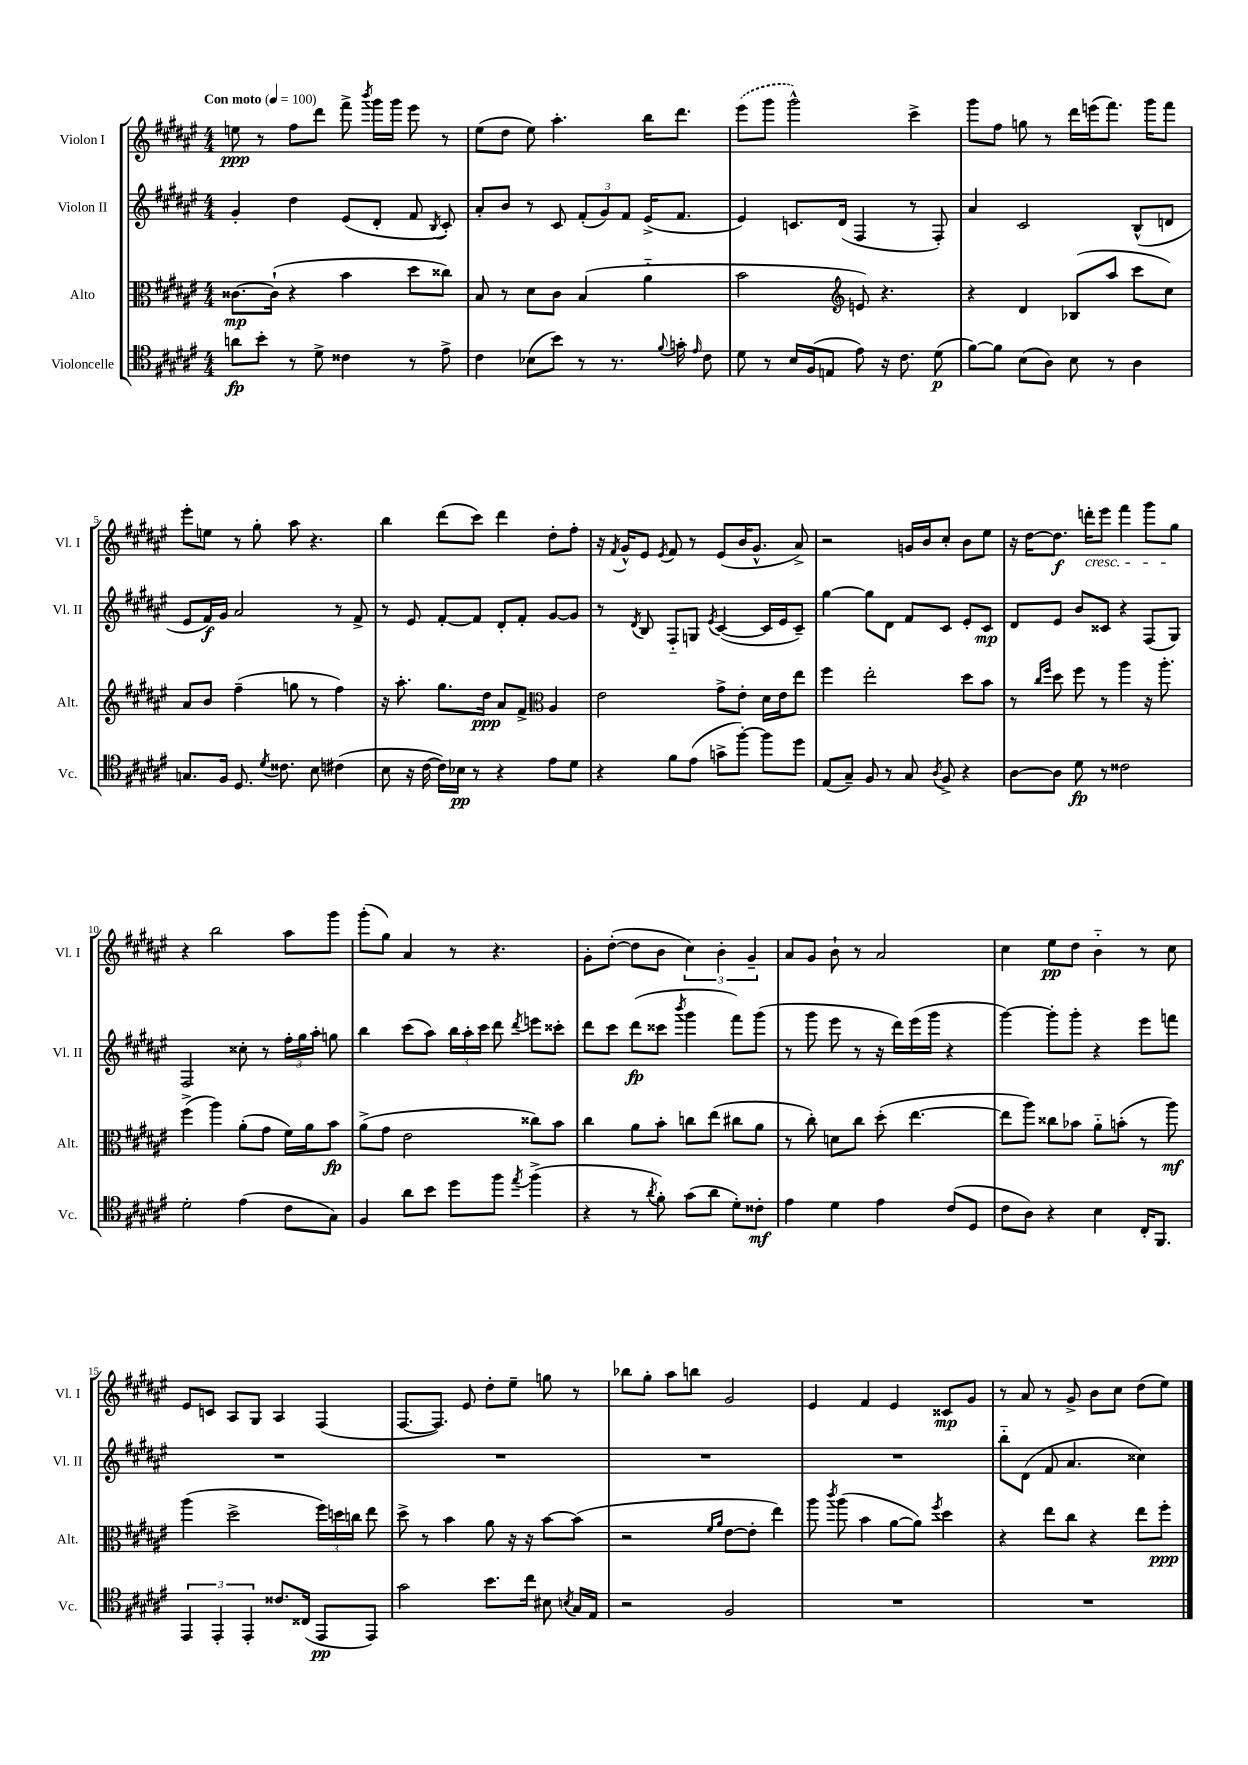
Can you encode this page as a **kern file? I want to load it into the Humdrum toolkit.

**kern	**dynam	**kern	**dynam	**kern	**dynam	**kern	**dynam
*part4	*part4	*part3	*part3	*part2	*part2	*part1	*part1
*staff4	*staff4	*staff3	*staff3	*staff2	*staff2	*staff1	*staff1
*I"Violoncelle	*	*I"Alto	*	*I"Violon II	*	*I"Violon I	*
*I'Vc.	*	*I'Alt.	*	*I'Vl. II	*	*I'Vl. I	*
*clefC4	*	*clefC3	*	*clefG2	*	*clefG2	*
*k[f#c#g#d#a#e#]	*	*k[f#c#g#d#a#e#]	*	*k[f#c#g#d#a#e#]	*	*k[f#c#g#d#a#e#]	*
*M4/4	*	*M4/4	*	*M4/4	*	*M4/4	*
*MM100	*	*MM100	*	*MM100	*	*MM100	*
=1	=1	=1	=1	=1	=1	=1	=1
!	!	!	!	!	!	!LO:TX:a:B:t=Con moto	!
8an\L	fp	[8.c##X\L	mp	4g#'/	.	8een\	ppp
8b'\J	.	.	.	.	.	8r	.
.	.	(16c##`\Jk]	.	.	.	.	.
8r	.	4r	.	4dd#\	.	8ff#\L	.
8d#^\	.	.	.	.	.	8ddd#\J	.
4c##X\	.	4b\	.	(8e#/L	.	8fff#^\	.
.	.	.	.	.	.	8qbbb/	.
.	.	.	.	8d#'/J	.	16ggg#\LL	.
.	.	.	.	.	.	16ggg#\JJ	.
8r	.	8dd#\L	.	8f#/	.	8eee#\	.
.	.	.	.	8qB/	.	.	.
8e#^\	.	8cc##X\J)	.	8c#'/)	.	8r	.
=2	=2	=2	=2	=2	=2	=2	=2
4c#\	.	8B/	.	8a#'/L	.	(8ee#\L	.
.	.	8r	.	8b/J	.	8dd#\J	.
(8B-X\L	.	8d#\L	.	8r	.	8ee#\)	.
8b\J)	.	8c#\J	.	8c#/	.	4.aa#'\	.
8r	.	(4B/	.	(12f#'/L	.	.	.
.	.	.	.	12g#/)	.	.	.
8.r	.	.	.	.	.	.	.
.	.	.	.	12f#/J	.	.	.
.	.	4a#\	.	(16e#^/KL	.	16bb\KL	.
8qqf#/	.	.	.	.	.	.	.
16gn'\	.	.	.	8.f#/J	.	8.ddd#\J	.
16qqe#/	.	.	.	.	.	.	.
8c#\	.	.	.	.	.	.	.
=3	=3	=3	=3	=3	=3	=3	=3
8d#\	.	2b\	.	4e#/)	.	(8eee#\L	.
8r	.	.	.	.	.	8ggg#\J	.
16B/LL	.	.	.	8.cn/L	.	2ggg#^^\)	.
(16F#/J	.	.	.	.	.	.	.
8En/J	.	.	.	.	.	.	.
.	.	.	.	(16d#/Jk	.	.	.
*	*	*clefG2	*	*	*	*	*
8e#\)	.	8en/)	.	4F#/	.	.	.
16r	.	4.r	.	.	.	.	.
8.c#\	.	.	.	.	.	.	.
.	.	.	.	8r	.	4ccc#^\	.
(8d#\	p	.	.	8F#'/)	.	.	.
=4	=4	=4	=4	=4	=4	=4	=4
[8f#\L)	.	4r	.	4a#/	.	8ggg#\L	.
8f#\J]	.	.	.	.	.	8ff#\J	.
(8B\L	.	4d#/	.	2c#/	.	8ggn\	.
8A#\J)	.	.	.	.	.	8r	.
8B\	.	(8B-X/L	.	.	.	16ddd#\LL	.
.	.	.	.	.	.	(16eeen\J	.
8r	.	8aa#/J	.	.	.	8.fff#\J)	.
4A#\	.	8ccc#\L	.	(8B^^/L	.	.	.
.	.	.	.	.	.	16ggg#\KL	.
.	.	8cc#\J)	.	8dn/J	.	8fff#\J	.
!!LO:LB:g=z
=5	=5	=5	=5	=5	=5	=5	=5
8.Gn/L	.	8a#/L	.	8e#/L	.	8eee#'\L	.
.	.	8b/J	.	16f#/L)	f	8een\J	.
16F#/Jk	.	.	.	16g#/JJ	.	.	.
8.D#/	.	(4ff#~\	.	2a#/	.	8r	.
.	.	.	.	.	.	8gg#'\	.
8qd#/	.	.	.	.	.	.	.
8.c##X\	.	.	.	.	.	.	.
.	.	8ggn\	.	.	.	8aa#\	.
8B\	.	8r	.	.	.	4.r	.
(4c#X\	.	4ff#\)	.	8r	.	.	.
.	.	.	.	8f#^/	.	.	.
=6	=6	=6	=6	=6	=6	=6	=6
8B\	.	16r	.	8r	.	4bb\	.
.	.	8.aa#'\	.	.	.	.	.
16r	.	.	.	8e#/	.	.	.
[16c#\	.	.	.	.	.	.	.
16c#\LL])	.	8.gg#\L	.	[8f#'/L	.	(8ddd#\L	.
16B-X\JJ	pp	.	.	.	.	.	.
8r	.	.	.	8f#/J]	.	8ccc#\J)	.
.	.	16dd#\Jk	ppp	.	.	.	.
4r	.	8a#/L	.	8d#'/L	.	4ddd#\	.
.	.	8f#^/J	.	8f#'/J	.	.	.
*	*	*clefC3	*	*	*	*	*
8e#\L	.	4A#/	.	[8g#/L	.	8dd#'\L	.
8d#\J	.	.	.	8g#/J]	.	8ff#'\J	.
=7	=7	=7	=7	=7	=7	=7	=7
4r	.	2e#\	.	8r	.	16r	.
.	.	.	.	.	.	8qf#/	.
.	.	.	.	.	.	16g#^^/KL	.
.	.	.	.	8qd#/	.	.	.
.	.	.	.	8B/	.	8e#/J	.
.	.	.	.	.	.	8qe#/	.
8f#\L	.	.	.	8F#/L	.	8f#/	.
(8e#\J	.	.	.	8Gn/J	.	8r	.
.	.	.	.	8qe#/	.	.	.
8gn^\L	.	8g#^\L	.	([4c#/	.	(8e#/L	.
[8ff#'\J)	.	8e#'\J	.	.	.	16b/K	.
.	.	.	.	.	.	8.g#^^/J	.
8ff#\L]	.	16d#\LL	.	16c#/LL]	.	.	.
.	.	16e#\J	.	16e#/J	.	.	.
8dd#\J	.	8ee#\J	.	8c#~/J)	.	8a#^/)	.
=8	=8	=8	=8	=8	=8	=8	=8
(8E#/L	.	4ff#\	.	[4gg#\	.	2r	.
8G#~/J)	.	.	.	.	.	.	.
8F#/	.	2ee#'\	.	8gg#\L]	.	.	.
8r	.	.	.	8d#\J	.	.	.
8G#/	.	.	.	8f#/L	.	16gn/LL	.
.	.	.	.	.	.	16b/J	.
8qA#/	.	.	.	.	.	.	.
8F#^/	.	.	.	8c#/J	.	8cc#'/J	.
4r	.	8dd#\L	.	8e#'/L	.	8b\L	.
.	.	8b\J	.	8c#/J	mp	8ee#\J	.
=9	=9	=9	=9	=9	=9	=9	=9
[8A#\L	.	8r	.	8d#/L	.	16r	.
.	.	.	.	.	.	[16dd#\KL	.
.	.	16qqcc#/LL	.	.	.	.	.
.	.	16qqff#/JJ	.	.	.	.	.
8A#\J]	.	8dd#\	.	8e#/J	.	8.dd#\J]	f
8d#\	fp	8ff#\	.	8b/L	.	.	.
!	!	!	!	!	!	!LO:TX:b:i:t=cresc.	!
.	.	.	.	.	.	16dddn'\KL	.
8r	.	8r	.	8c##X/J	.	8eee#\J	.
2c##X\	.	4aa#\	.	4r	.	4fff#\	.
.	.	16r	.	(8F#/L	.	8ggg#\L	.
.	.	8.aa#'\	.	.	.	.	.
.	.	.	.	8G#/J)	.	8gg#\J	.
!!LO:LB:g=z
=10	=10	=10	=10	=10	=10	=10	=10
2d#'\	.	(4ff#^\	.	2F#/	.	4r	.
.	.	4aa#\)	.	.	.	2bb\	.
(4e#\	.	(8a#'\L	.	8cc##X'\	.	.	.
.	.	8g#\J	.	8r	.	.	.
8c#\L	.	16f#\LL)	.	24ff#'\LL	.	8aa#\L	.
.	.	.	.	24gg#\	.	.	.
.	.	16a#\J	.	.	.	.	.
.	.	.	.	24aa#'\JJ	.	.	.
8G#\J)	.	8b\J	fp	8ggn\	.	8ggg#\J	.
=11	=11	=11	=11	=11	=11	=11	=11
4F#/	.	(8a#^\L	.	4bb\	.	(8ggg#'\L	.
.	.	8g#\J	.	.	.	8gg#\J)	.
8a#\L	.	2e#\	.	(8ccc#\L	.	4a#/	.
8b\J	.	.	.	8aa#\J)	.	.	.
8dd#\L	.	.	.	24bb\LL	.	8r	.
.	.	.	.	24aa#'\	.	.	.
.	.	.	.	24ccc#\JJ	.	.	.
8ff#\J	.	.	.	8ddd#\	.	4.r	.
8qee#/	.	.	.	8qddd#/	.	.	.
(4ff#^\	.	8cc##X\L)	.	8eeen\L	.	.	.
.	.	8b\J	.	8ccc##X'\J	.	.	.
=12	=12	=12	=12	=12	=12	=12	=12
4r	.	4cc#\	.	8ddd#\L	.	8g#'\L	.
.	.	.	.	8ccc#\J	.	([8dd#'\J	.
8r	.	8a#\L	.	(8ddd#\L	fp	8dd#\L]	.
8qa#/	.	.	.	.	.	.	.
8f#'\)	.	8b'\J	.	8ccc##X\J	.	8b\J	.
.	.	.	.	8qbbb/	.	.	.
(8g#\L	.	8ccn\L	.	4ggg#\	.	6cc#\)	.
8a#\J	.	(8ee#\J	.	.	.	.	.
.	.	.	.	.	.	6b'\	.
8d#'\L)	.	8cc#X\L	.	8fff#\L)	.	.	.
.	.	.	.	.	.	6g#~/	.
8c##X'\J	mf	8a#\J	.	(8ggg#\J	.	.	.
=13	=13	=13	=13	=13	=13	=13	=13
4e#\	.	8r	.	8r	.	8a#/L	.
.	.	8cc#'\)	.	8ggg#\	.	8g#/J	.
4d#\	.	8dn\L	.	8eee#\	.	8b`\	.
.	.	8cc#\J	.	8r	.	8r	.
4e#\	.	(8dd#'\	.	16r	.	2a#/	.
.	.	.	.	16ddd#\LL)	.	.	.
.	.	[4.ee#\	.	(16eee#\	.	.	.
.	.	.	.	16ggg#\JJ	.	.	.
(8c#/L	.	.	.	4r	.	.	.
8D#/J	.	.	.	.	.	.	.
=14	=14	=14	=14	=14	=14	=14	=14
8c#\L	.	8ee#\L]	.	[4ggg#\)	.	4cc#\	.
8A#\J)	.	8aa#\J)	.	.	.	.	.
4r	.	8cc##X\L	.	8ggg#'\L]	.	8ee#\L	pp
.	.	8b-X\J	.	8ggg#'\J	.	8dd#\J	.
4B\	.	8a#\L	.	4r	.	4b\	.
.	.	(8bn'\J	.	.	.	.	.
16C#'/KL	.	8r	.	8eee#\L	.	8r	.
8.FF#/J	.	.	.	.	.	.	.
.	.	8aa#\)	mf	8fffn\J	.	8cc#\	.
!!LO:LB:g=z
=15	=15	=15	=15	=15	=15	=15	=15
6EE#/	.	(4aa#\	.	1r	.	8e#/L	.
.	.	.	.	.	.	8cn/J	.
6EE#'/	.	.	.	.	.	.	.
.	.	2dd#^\	.	.	.	8A#/L	.
6EE#'/	.	.	.	.	.	.	.
.	.	.	.	.	.	8G#/J	.
8.c##X/L	.	.	.	.	.	4A#/	.
(16C##X/Jk	.	.	.	.	.	.	.
8EE#/L	pp	24ff#\LL)	.	.	.	(4F#/	.
.	.	24ddn\	.	.	.	.	.
.	.	24ccn\JJ	.	.	.	.	.
8EE#/J)	.	8ee#\	.	.	.	.	.
=16	=16	=16	=16	=16	=16	=16	=16
2g#\	.	8dd#^\	.	1r	.	[8.F#/L	.
.	.	8r	.	.	.	.	.
.	.	.	.	.	.	8.F#/J])	.
.	.	4b\	.	.	.	.	.
.	.	.	.	.	.	8e#/	.
8.b\L	.	8a#\	.	.	.	8dd#'\L	.
.	.	16r	.	.	.	8ee#~\J	.
16cc#\Jk	.	16r	.	.	.	.	.
8B#X\	.	[8b\L	.	.	.	8ggn\	.
8qBn/	.	.	.	.	.	.	.
16G#/LL	.	(8b\J]	.	.	.	8r	.
16E#/JJ	.	.	.	.	.	.	.
=17	=17	=17	=17	=17	=17	=17	=17
2r	.	2r	.	1r	.	8bb-X\L	.
.	.	.	.	.	.	8gg#'\J	.
.	.	.	.	.	.	8aa#\L	.
.	.	.	.	.	.	8bbn\J	.
.	.	16qqf#/LL	.	.	.	.	.
.	.	16qqa#/JJ	.	.	.	.	.
2F#/	.	[8e#\L	.	.	.	2g#/	.
.	.	8e#'\J]	.	.	.	.	.
.	.	4ee#\)	.	.	.	.	.
=18	=18	=18	=18	=18	=18	=18	=18
1r	.	8aa#\	.	1r	.	4e#/	.
.	.	8qccc#/	.	.	.	.	.
.	.	(8aa#\	.	.	.	.	.
.	.	4b\	.	.	.	4f#/	.
.	.	[8a#\L	.	.	.	4e#/	.
.	.	8a#\J])	.	.	.	.	.
.	.	8qff#/	.	.	.	.	.
.	.	4dd#\	.	.	.	8c##X/L	mp
.	.	.	.	.	.	8g#/J	.
=19	=19	=19	=19	=19	=19	=19	=19
1r	.	4r	.	8bb\L	.	8r	.
.	.	.	.	(8d#\J	.	8a#/	.
.	.	8ee#\L	.	8f#/	.	8r	.
.	.	8cc#\J	.	4.a#/	.	8g#^/	.
.	.	4r	.	.	.	8b\L	.
.	.	.	.	.	.	8cc#\J	.
.	.	8ee#\L	.	4cc##X\)	.	(8dd#\L	.
.	.	8ff#'\J	ppp	.	.	8ee#\J)	.
==	==	==	==	==	==	==	==
*-	*-	*-	*-	*-	*-	*-	*-
